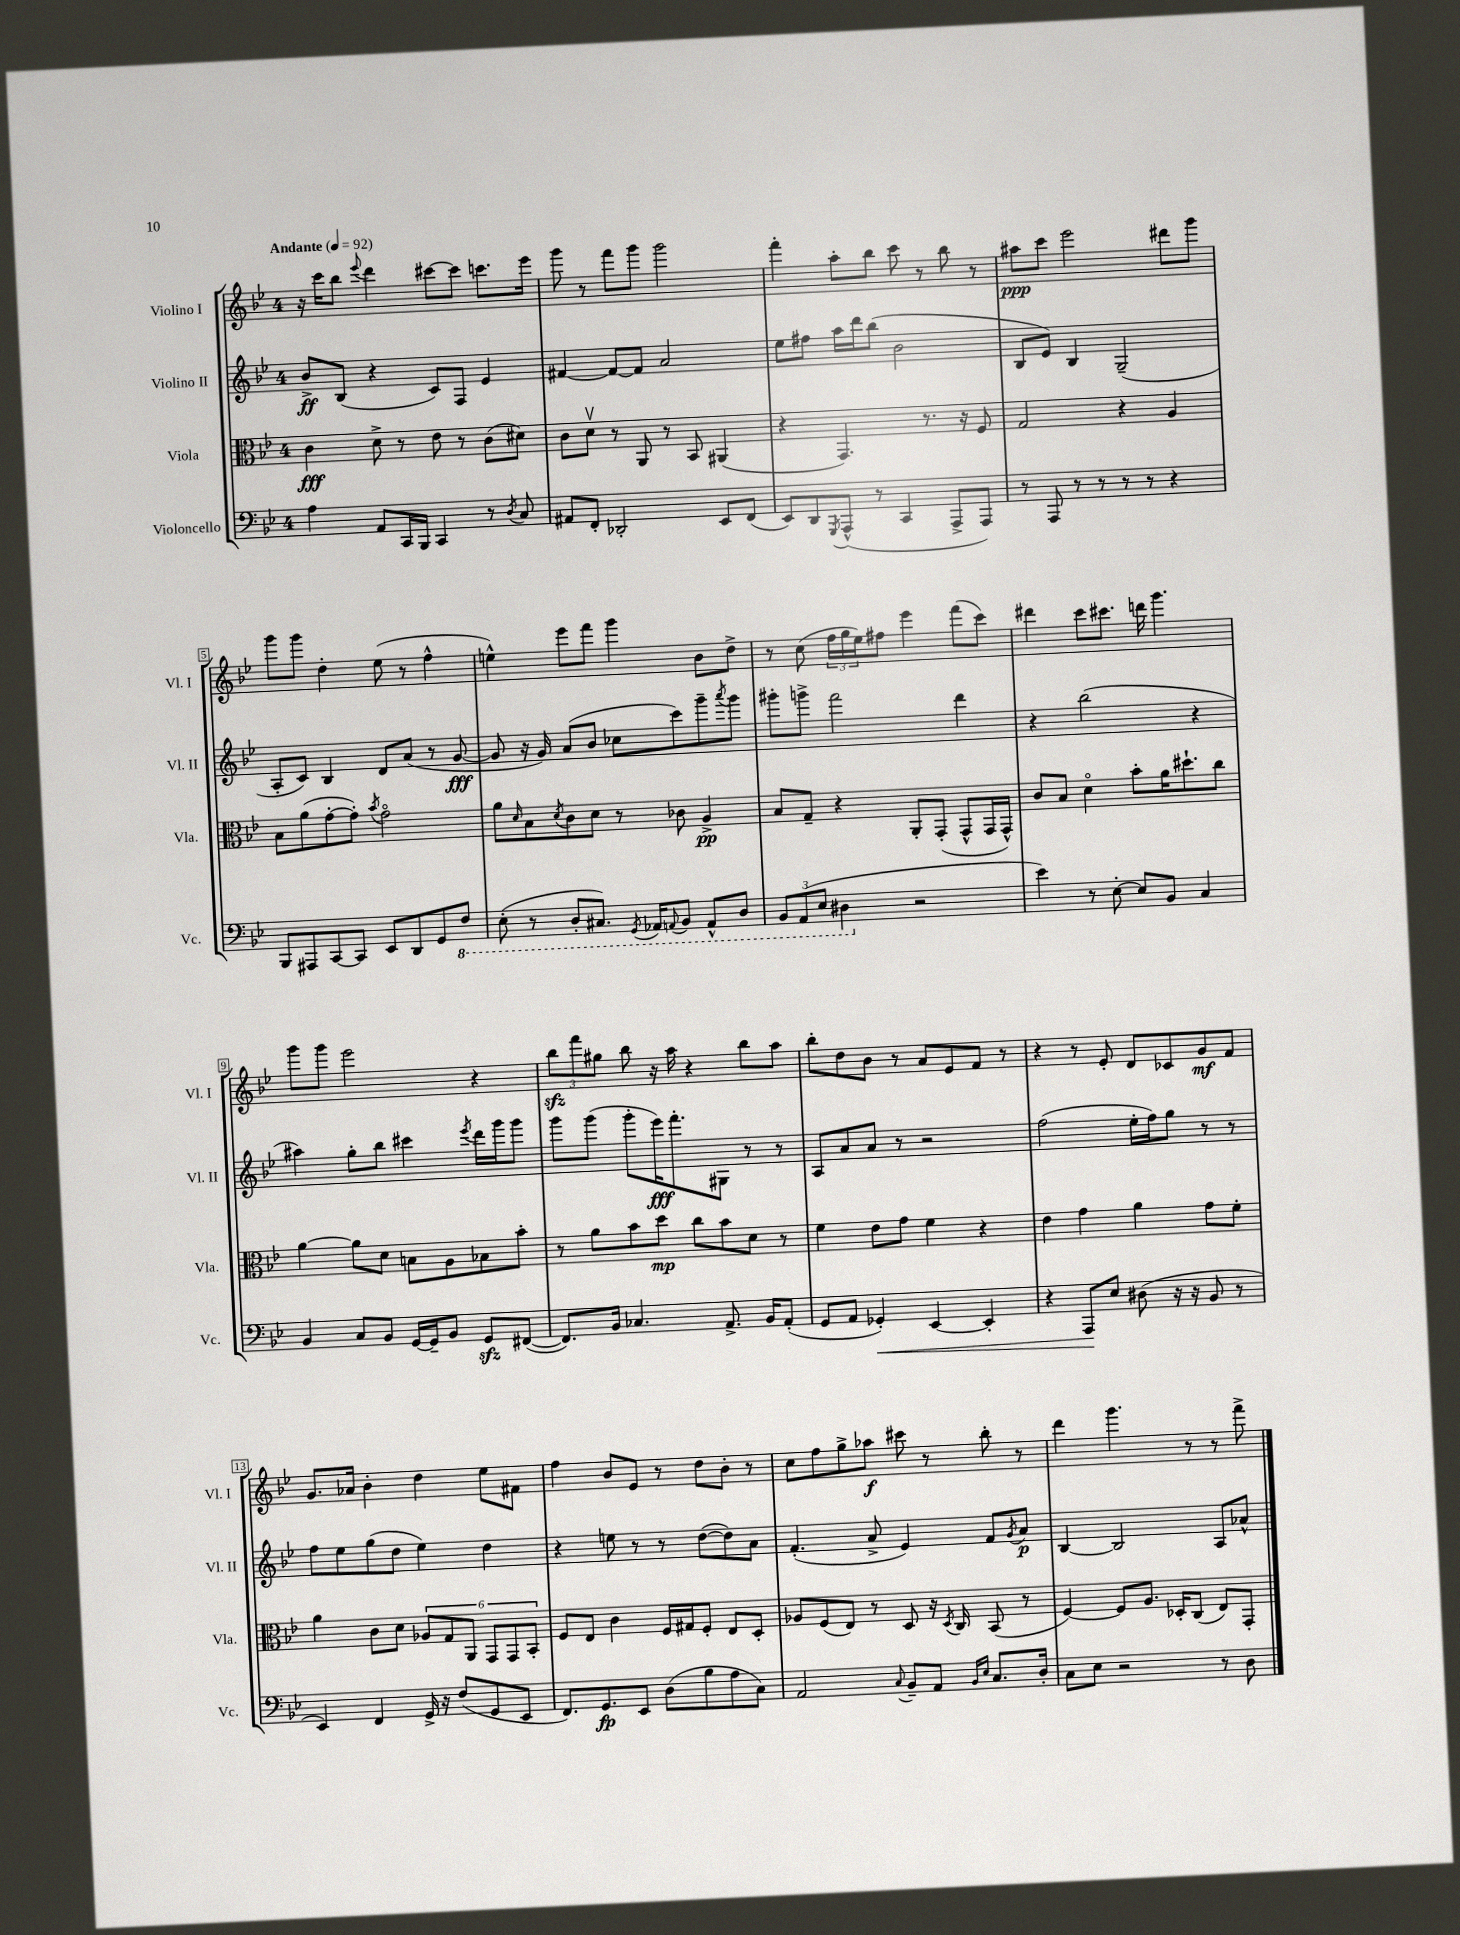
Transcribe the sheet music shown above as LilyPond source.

<<
\new StaffGroup <<
\new Staff = "s0" \with { instrumentName = "Violino I" shortInstrumentName = "Vl. I" } {
    \clef treble \key bes \major \once \override Staff.TimeSignature.style = #'single-digit \time 4/4 \tempo "Andante" 4 = 92
    r16 c'''16 bes''8 \appoggiatura { ees'''8 } d'''4 cis'''8~ cis'''8 c'''8. ees'''16 |
    g'''8 r8 f'''8 g'''8 g'''2 |
    f'''4-. a''8-. bes''8 c'''8 r8 bes''8 r8 |
    ais''8\ppp c'''8 ees'''2 dis'''8 g'''8 |
    g'''8 g'''8 d''4-. ees''8( r8 f''4-^ |
    e''4-^) ees'''8 f'''8 g'''4 bes'8 d''8-> |
    r8 c''8( \tuplet 3/2 { f''16 g''16 ees''16) } fis''8 ees'''4 f'''8( c'''8) |
    dis'''4 c'''8 cis'''8. d'''16 g'''4. |
    g'''8 g'''8 ees'''2 r4 |
    \tuplet 3/2 { bes''8\sfz f'''8 gis''8 } bes''8 r16 a''16 r4 bes''8 a''8 |
    bes''8-. d''8 bes'8 r8 a'8 ees'8 f'8 r8 |
    r4 r8 ees'8-. d'8 ces'8 g'8\mf f'8 |
    g'8. aes'16 bes'4-. d''4 ees''8 fis'8 |
    f''4 bes'8 ees'8 r8 d''8 bes'8-. r8 |
    c''8 f''8 g''8-> aes''8\f cis'''8 r8 bes''8-. r8 |
    d'''4 g'''4. r8 r8 f'''8-> \bar "|." |
}
\new Staff = "s1" \with { instrumentName = "Violino II" shortInstrumentName = "Vl. II" } {
    \clef treble \key bes \major \once \override Staff.TimeSignature.style = #'single-digit \time 4/4
    bes'8->\ff bes8( r4 c'8) f8 ees'4 |
    fis'4~ fis'8~ fis'8 a'2 |
    ees''8 fis''8 a''16 d'''16 bes''8( bes'2 |
    bes8 ees'8) bes4 g2--( |
    a8-. c'8) bes4 d'8 a'8( r8 g'8~\fff |
    g'8 r16 g'16) a'8( bes'8 ces''8 c'''8) g'''8-- \acciaccatura { a'''8 } g'''8 |
    gis'''8-. g'''8-> f'''2 d'''4 |
    r4 bes''2( r4 |
    ais''4) g''8-. bes''8 cis'''4 \acciaccatura { ees'''8 } d'''16 g'''16 g'''8 |
    g'''8 g'''8( g'''8-. ees'''16\fff) f'''8.-. gis8 r8 r8 |
    a8 a'8 a'8 r8 r2 |
    f''2( ees''16-. f''16) g''8 r8 r8 |
    f''8 ees''8 g''8( d''8 ees''4) d''4 |
    r4 e''8 r8 r8 d''8~( d''8) a'8 |
    f'4.-.( a'8-> ees'4) f'8 \acciaccatura { g'8 } a'8\p |
    bes4~ bes2 a8 aes'8-^ \bar "|." |
}
\new Staff = "s2" \with { instrumentName = "Viola" shortInstrumentName = "Vla." } {
    \clef alto \key bes \major \once \override Staff.TimeSignature.style = #'single-digit \time 4/4
    c'4\fff d'8-> r8 ees'8 r8 c'8( dis'8) |
    c'8 d'8\upbow r8 a,8 r8 bes,8 ais,4( |
    r4 g,4.) r8. r16 f8 |
    g2 r4 a4 |
    bes8 a'8( g'8~-. g'8-.) \acciaccatura { bes'8 } g'2\flageolet |
    a'8 \grace { d'16 } bes8 \acciaccatura { d'8 } c'8 d'8 r8 ces'8 a4->\pp |
    bes8 g8-- r4 a,8-. g,8-.( g,8-^ g,16 g,16-^) |
    c'8 bes8 d'4\flageolet bes'8-. a'16 dis''8.-! c''8 |
    a'4~ a'8 d'8 b8 a8 bes8 bes'8-. |
    r8 a'8 bes'8 d''8\mp c''8 bes'8 d'8 r8 |
    f'4 ees'8 g'8 f'4 r4 |
    ees'4 g'4 a'4 g'8 f'8-. |
    a'4 c'8 d'8 \tuplet 6/4 { aes8 g8 a,8 g,8 g,8 bes,8-. } |
    f8 ees8 c'4 f16 gis16 f8-. ees8 d8-. |
    aes8 f8( ees8) r8 d8 r16 \acciaccatura { d8 } c16 bes,8( r8 |
    f4~) f8 a8. des16-. c8( ees8) g,8-. \bar "|." |
}
\new Staff = "s3" \with { instrumentName = "Violoncello" shortInstrumentName = "Vc." } {
    \clef bass \key bes \major \once \override Staff.TimeSignature.style = #'single-digit \time 4/4
    a4 a,8 c,16 bes,,16 c,4 r8 \acciaccatura { d8 } c8 |
    ais,8 f,8-. des,2-. ees,8 f,8( |
    ees,8) d,8 \acciaccatura { g,,8 } a,,8-^( r8 c,4 a,,8-> a,,8) |
    r8 a,,8 r8 r8 r8 r8 r4 |
    bes,,8 ais,,8 c,8~ c,8 ees,8 d,8 g,8 \ottava #-1 f,8 |
    ees,8-.( r8 d,8-. cis,8.) \acciaccatura { g,,8 } aes,,16 \appoggiatura { a,,8 } bes,,8 a,,8-^ d,8 |
    \tuplet 3/2 { bes,,8 a,,8( ees,8 } dis,4 \ottava #0 r2 |
    ees'4) r8 ees8~-. ees8 bes,8 c4 |
    bes,4 c8 bes,8 g,16~ g,16-- bes,8 g,8\sfz fis,8~( |
    fis,8.) bes,16 ces4. a,8.-> bes,16 a,8-.( |
    g,8 a,8 ges,4-.\<) ees,4~ ees,4-. |
    r4 a,,8\! ees8 dis8( r16 r16 bes,8 r8 |
    ees,4) f,4 g,16-> r16 f8( g,8 ees,8 |
    f,8.) g,8.\fp ees,8 d8( bes8 a8 c8) |
    a,2 \appoggiatura { c8 } bes,8-- a,8 \grace { bes,16 ees16 } c8. d16-. |
    c8 ees8 r2 r8 d8 \bar "|." |
}
>>
>>
\layout { \context { \Score \override BarNumber.stencil = #(make-stencil-boxer 0.1 0.3 ly:text-interface::print) } }
